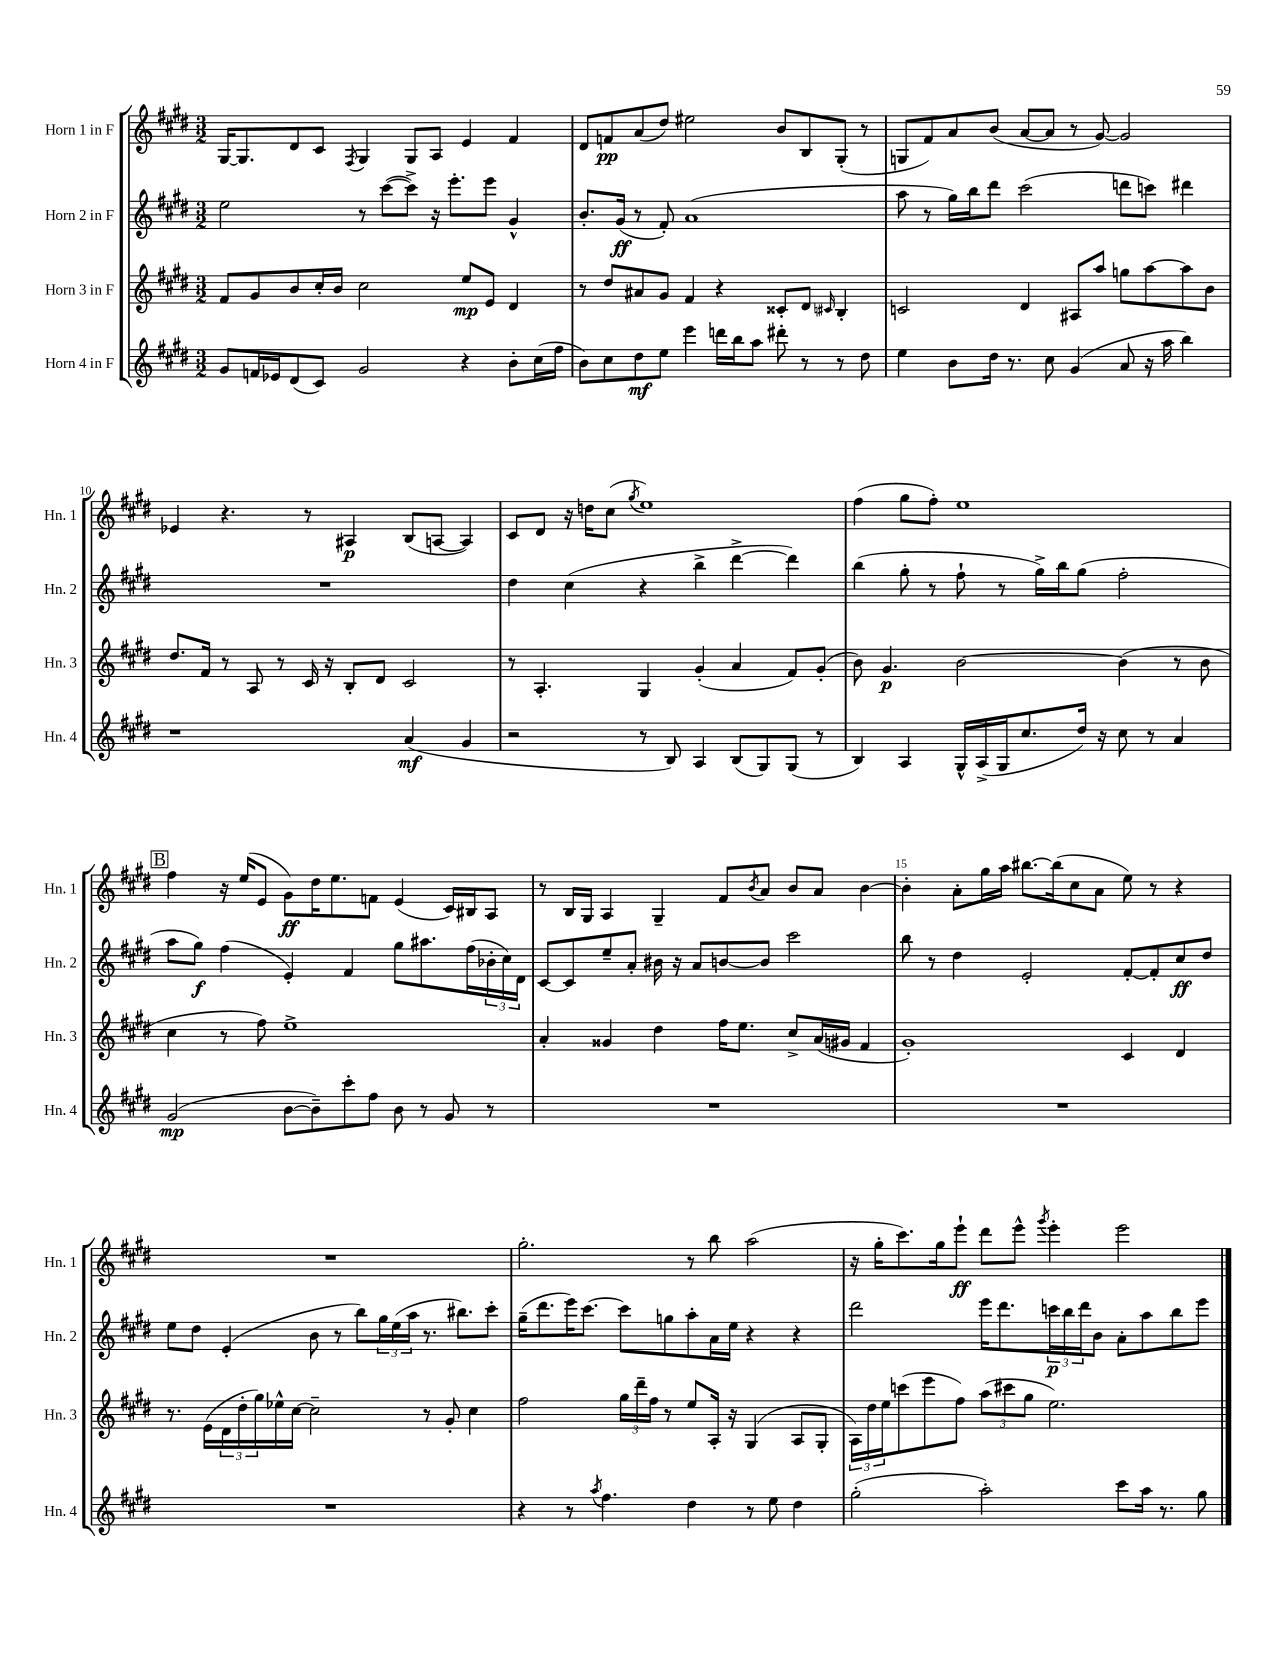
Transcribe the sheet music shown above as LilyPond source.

<<
\new StaffGroup <<
\new Staff = "s0" \with { instrumentName = "Horn 1 in F" shortInstrumentName = "Hn. 1" } {
    \clef treble \key e \major \numericTimeSignature \time 3/2
    gis16~ gis8. dis'8 cis'8 \acciaccatura { fis8 } gis4 gis8 a8 e'4 fis'4 |
    dis'8 f'8\pp a'8( dis''8) eis''2 b'8 b8 gis8-.( r8 |
    g8 fis'8) a'8 b'8( a'8~ a'8 r8 gis'8~) gis'2 |
    ees'4 r4. r8 ais4\p b8( a8~ a4) |
    cis'8 dis'8 r16 d''16 cis''8( \acciaccatura { gis''8 } e''1) |
    fis''4( gis''8 fis''8-.) e''1 |
    \mark \markup { \box "B" } fis''4 r16 e''16( e'8 gis'8\ff) dis''16 e''8. f'8 e'4( cis'16) bis16 a8 |
    r8 b16 gis16 a4 gis4-- fis'8 \acciaccatura { b'8 } a'8 b'8 a'8 b'4~ |
    b'4-. a'8-. gis''16 a''16 bis''8.~ bis''16( cis''8 a'8 e''8) r8 r4 |
    R1. |
    gis''2.-. r8 b''8 a''2( |
    r16 gis''16-. cis'''8.) gis''16 e'''8-!\ff dis'''8 e'''8-^ \acciaccatura { gis'''8 } e'''4-. e'''2 \bar "|." |
}
\new Staff = "s1" \with { instrumentName = "Horn 2 in F" shortInstrumentName = "Hn. 2" } {
    \clef treble \key e \major \numericTimeSignature \time 3/2
    e''2 r8 cis'''8~( cis'''8->) r16 e'''8.-. e'''8 gis'4-^ |
    b'8.-. gis'16\ff( r8 fis'8-.) a'1( |
    a''8 r8 gis''16) b''16 dis'''8 cis'''2( d'''8 c'''8) dis'''4 |
    R1. |
    dis''4 cis''4( r4 b''4-> dis'''4~-> dis'''4) |
    b''4( gis''8-. r8 fis''8-! r8 gis''16->) b''16 gis''8( fis''2-. |
    \mark \markup { \box "B" } a''8 gis''8\f) fis''4( e'4-.) fis'4 gis''8 ais''8. fis''16( \tuplet 3/2 { bes'16-. cis''16) dis'16 } |
    cis'8~ cis'8 e''8-- a'8-. bis'16 r16 a'8 b'8~ b'8 cis'''2 |
    b''8 r8 dis''4 e'2-. fis'8~-. fis'8-. cis''8\ff dis''8 |
    e''8 dis''8 e'4-.( b'8 r8 b''8) \tuplet 3/2 { gis''16 e''16( a''16 } r8. bis''8.) cis'''8-. |
    gis''16--( dis'''8. e'''16) cis'''8.~ cis'''8 g''8 a''8-. a'16 e''16 r4 r4 |
    dis'''2 e'''16 dis'''8. \tuplet 3/2 { c'''16\p b''16 dis'''16 } b'8 a'8-. a''8 b''8 e'''8 \bar "|." |
}
\new Staff = "s2" \with { instrumentName = "Horn 3 in F" shortInstrumentName = "Hn. 3" } {
    \clef treble \key e \major \numericTimeSignature \time 3/2
    fis'8 gis'8 b'8 cis''16-. b'16 cis''2 e''8\mp e'8 dis'4 |
    r8 dis''8 ais'8 gis'8 fis'4 r4 cisis'8-. dis'8 \grace { cis'16 } b4-. |
    c'2 dis'4 ais8 a''8 g''8 a''8~ a''8 b'8 |
    dis''8. fis'16 r8 a8 r8 cis'16 r16 b8-. dis'8 cis'2 |
    r8 a4.-. gis4 gis'4-.( a'4 fis'8) gis'8-.( |
    b'8) gis'4.\p b'2~ b'4( r8 b'8 |
    \mark \markup { \box "B" } cis''4 r8 fis''8) e''1-> |
    a'4-. gisis'4 dis''4 fis''16 e''8. cis''8-> a'16( gis'16 fis'4 |
    gis'1-.) cis'4 dis'4 |
    r8. e'16( \tuplet 3/2 { dis'16 dis''16-. gis''16) } ees''16-^ cis''16~ cis''2-- r8 gis'8-. cis''4 |
    fis''2 \tuplet 3/2 { gis''16 dis'''16-- fis''16 } r8 e''8 a16-. r16 gis4( a8 gis8-. |
    \tuplet 3/2 { a16) dis''16 e''16 } c'''8( e'''8 fis''8) \tuplet 3/2 { a''8( cis'''8 gis''8 } e''2.) \bar "|." |
}
\new Staff = "s3" \with { instrumentName = "Horn 4 in F" shortInstrumentName = "Hn. 4" } {
    \clef treble \key e \major \numericTimeSignature \time 3/2
    gis'8 f'16 ees'16 dis'8( cis'8) gis'2 r4 b'8-. cis''16( fis''16 |
    b'8) cis''8 dis''8\mf e''8 e'''4 d'''16 b''16 a''8 dis'''8-. r8 r8 dis''8 |
    e''4 b'8 dis''16 r8. cis''8 gis'4( a'8 r16 a''16 b''4) |
    r1 a'4\mf( gis'4 |
    r2 r8 b8) a4 b8( gis8) gis8( r8 |
    b4) a4 gis16-^ a16->( gis16 cis''8. dis''16) r16 cis''8 r8 a'4 |
    \mark \markup { \box "B" } gis'2\mp( b'8~ b'8--) cis'''8-. fis''8 b'8 r8 gis'8 r8 |
    R1. |
    R1. |
    R1. |
    r4 r8 \acciaccatura { a''8 } fis''4. dis''4 r8 e''8 dis''4 |
    gis''2-.( a''2-.) cis'''8 a''16 r8. gis''8 \bar "|." |
}
>>
>>
\layout { \context { \Score currentBarNumber = #7 \override BarNumber.break-visibility = ##(#f #t #t) barNumberVisibility = #(every-nth-bar-number-visible 5) } }
